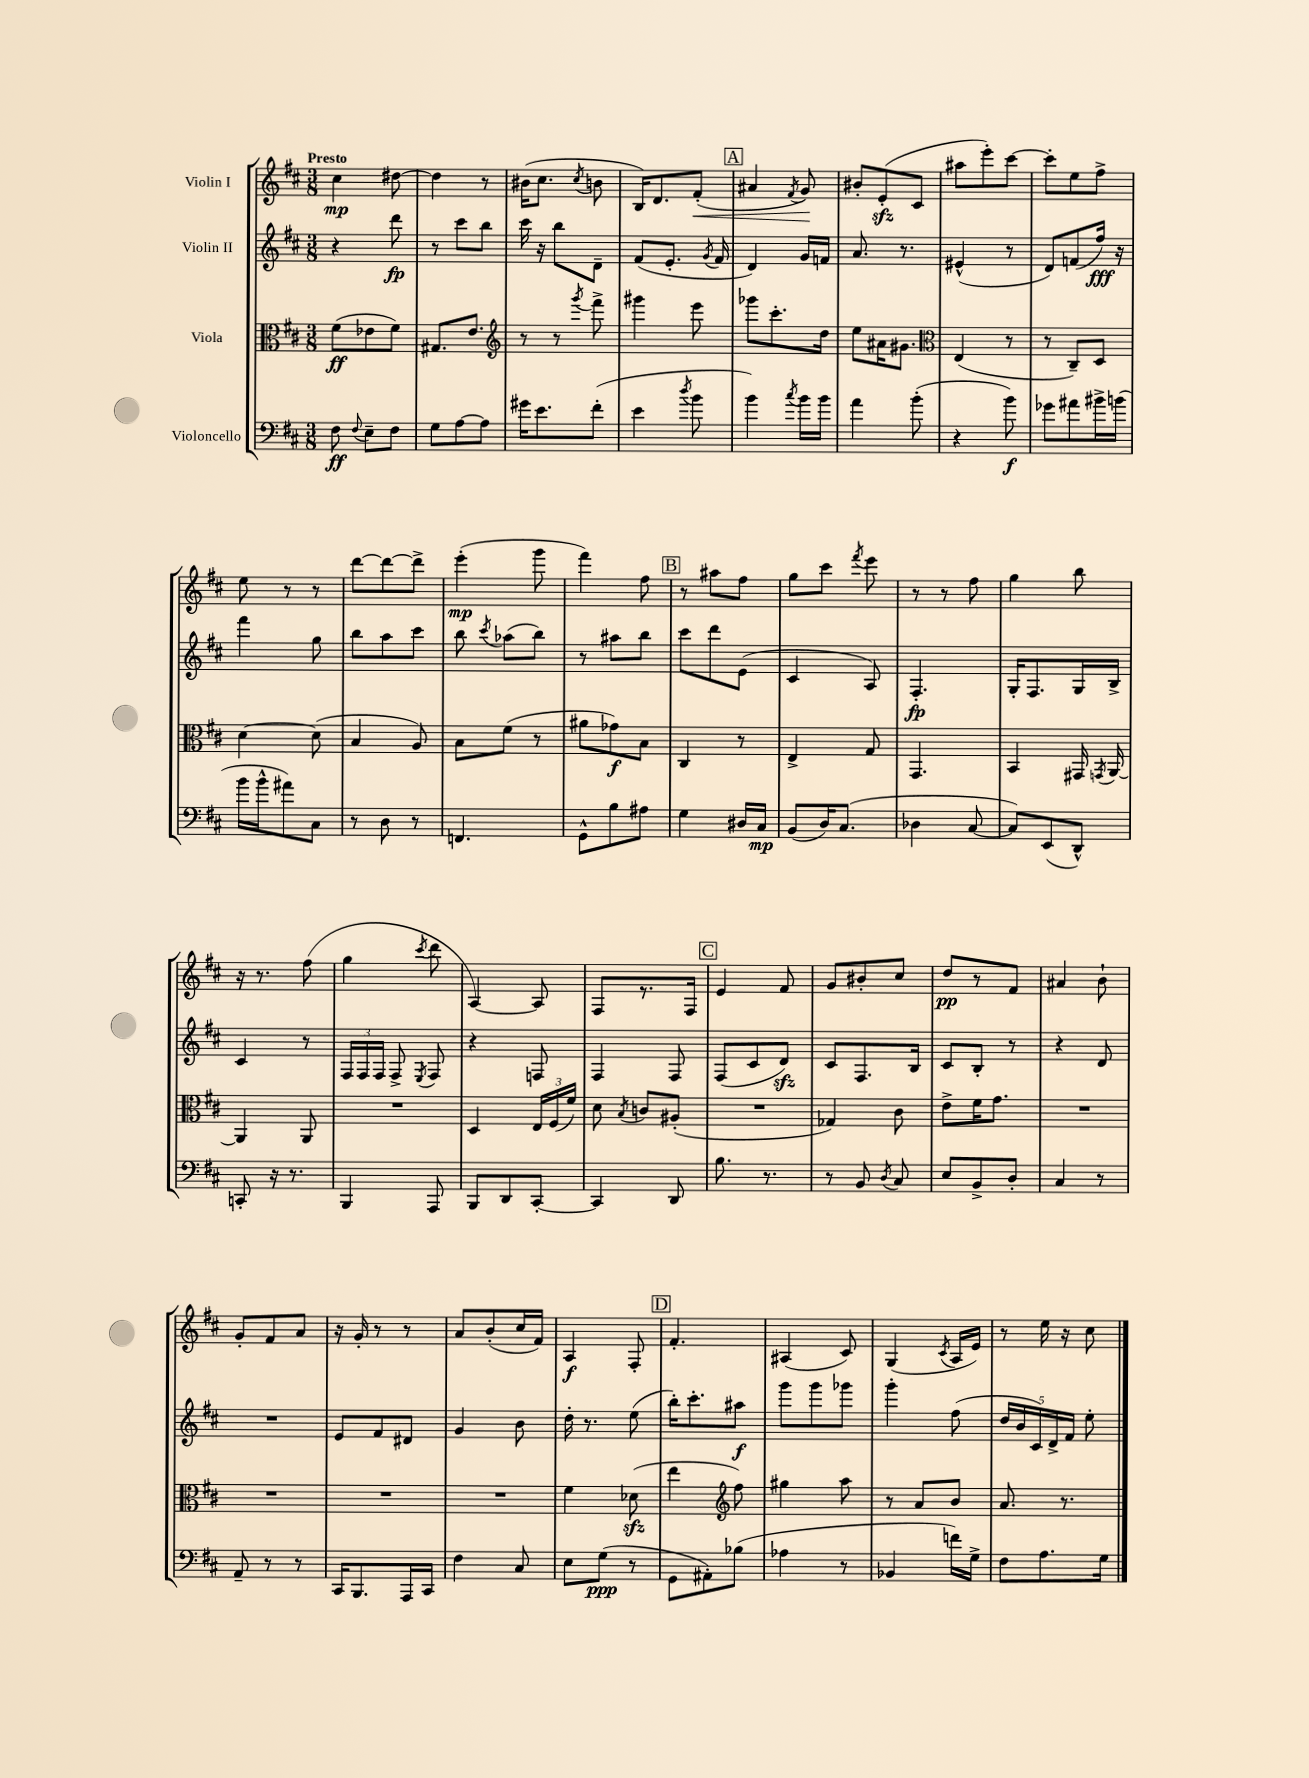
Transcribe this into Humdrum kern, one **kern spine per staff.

**kern	**kern	**kern	**kern
*staff4	*staff3	*staff2	*staff1
*clefF4	*clefC3	*clefG2	*clefG2
*k[f#c#]	*k[f#c#]	*k[f#c#]	*k[f#c#]
*M3/8	*M3/8	*M3/8	*M3/8
8F#\	(8f#\L	4r	4cc#\
8qqF#/	.	.	.
8E~\L	8e-\	.	.
8F#\J	8f#\J)	8ddd\	[8dd#\
=	=	=	=
8G\L	8.G#/L	8r	4dd#\]
[8A\	.	8ccc#\L	.
.	8.e/J	.	.
8A\]J	.	8bb\J	8r
=	=	=	=
*	*clefG2	*	*
16g#\LK	8r	16ccc#\	(16b#\LK
8.e\	.	16r	8.cc#\J
.	8r	8bb\L	.
.	8qggg/	.	8qcc#/
(8f#'\J	8fff#^\	8d~\J	8b\
=	=	=	=
4e\	4ggg#\	(8f#/L	16B/LK)
.	.	.	8.d/
.	.	8.e'/J	.
8qdd/	.	.	.
8b\	8eee\	.	(8f#'/J
.	.	8qg/	.
.	.	16f#/	.
=	=	=	=
4b\)	8ggg-\L	4d/)	4a#/
.	8.ccc#'\	.	.
8qcc#/	.	.	8qf#/
16b\LL	.	16g/LL	8g/)
16b\JJ	16dd\Jk	16f/JJ	.
=	=	=	=
4a\	8ee\L	8.a/	8b#'/L
.	16a#\K	.	(8e'/
.	8.g#\J	8.r	.
(8b'\	.	.	8c#/J
=	=	=	=
*	*clefC3	*	*
4r	(4E/	(4e#^^/	8aa#\L
.	.	.	8eee'\)
8b\)	8r	8r	[8ccc#\J
=	=	=	=
8g-\L	8r	8d/L)	8ccc#'\]L
8a#\	8C#~/L)	(8f/	8ee\
16b#^\L	8D/J	16ff#/Jk)	8ff#^\J
(16b\JJ	.	16r	.
=	=	=	=
16b\LL	[4d\	4fff#\	8ee\
16b^^\J	.	.	.
8a#\)	.	.	8r
8C#\J	(8d\]	8gg\	8r
=	=	=	=
8r	4B/	8bb\L	[8ddd\L
8D\	.	8aa\	8ddd\_
8r	8A/)	8ccc#\J	8ddd^\]J
=	=	=	=
4.FF/	8B\L	8bb\	(4eee'\
.	.	8qccc#/	.
.	(8f#\J	(8aa-\L	.
.	8r	8bb\J)	8ggg\
=	=	=	=
8GG^^\L	8a#\L	8r	4fff#\)
8B\	8g-\)	8aa#\L	.
8A#\J	8B\J	8bb\J	8ff#\
=	=	=	=
4G\	4C#/	8ccc#\L	8r
.	.	8ddd\	8aa#\L
16D#/LL	8r	(8e\J	8ff#\J
16C#/JJ	.	.	.
=	=	=	=
(8BB/L	4E^/	4c#/	8gg\L
16D/K)	.	.	8ccc#\J
(8.C#/J	.	.	.
.	.	.	8qfff#/
.	8G/	8A/)	8eee\
=	=	=	=
4D-\	4.GG/	4.F#'/	8r
.	.	.	8r
[8C#/	.	.	8ff#\
=	=	=	=
8C#/]L)	4BB/	16G'/LK	4gg\
.	.	8.F#/	.
(8EE/	.	.	.
8DD^^/J)	16GG#/	16G/L	8bb\
.	8qGG/	.	.
.	[16AA/	16B^/JJ	.
=	=	=	=
8CC'/	4AA/]	4c#/	16r
.	.	.	8.r
16r	.	.	.
8.r	.	.	.
.	8AA/	8r	(8ff#\
=	=	=	=
4BBB/	4.r	24F#/LL	4gg\
.	.	24F#/	.
.	.	24F#/JJ	.
.	.	8F#^/	.
.	.	8qE/	8qccc#/
8AAA/	.	8F#/	8ddd\
=	=	=	=
8BBB/L	4D/	4r	[4A/)
8DD/	.	.	.
[8CC#'/J	24E/LL	8F/	8A/]
.	(24F#/	.	.
.	24f#/JJ)	.	.
=	=	=	=
4CC#/]	8d\	4F#/	8F#/L
.	8qB/	.	.
.	8c/L	.	8.r
8DD/	(8A#'/J	8F#/	.
.	.	.	16F#/Jk
=	=	=	=
8.B\	4.r	(8F#/L	4e/
.	.	8c#/	.
8.r	.	.	.
.	.	8d/J)	8f#/
=	=	=	=
8r	4G-/)	8c#/L	8g/L
8BB/	.	8.F#/	8b#'/
8qD/	.	.	.
8C#/	8c#\	.	8cc#/J
.	.	16B/Jk	.
=	=	=	=
8E/L	8e^\L	8c#/L	8dd/L
8BB^/	16f#\K	8B'/J	8r
.	8.g\J	.	.
8D'/J	.	8r	8f#/J
=	=	=	=
4C#/	4.r	4r	4a#/
8r	.	8d/	8b`\
=	=	=	=
8AA~/	4.r	4.r	8g'/L
8r	.	.	8f#/
8r	.	.	8a/J
=	=	=	=
16CC#/LK	4.r	8e/L	16r
8.BBB/	.	.	16g'/
.	.	8f#/	8r
16AAA/L	.	8d#/J	8r
16CC#/JJ	.	.	.
=	=	=	=
4F#\	4.r	4g/	8a/L
.	.	.	(8b'/
8C#/	.	8b\	16cc#/L
.	.	.	16f#/JJ)
=	=	=	=
8E\L	4f#\	16dd'\	4A/
.	.	8.r	.
(8G\J	.	.	.
8r	(8d-\	(8ee\	8F#'/
=	=	=	=
8GG\L	4ee\	16bb'\LK)	4.f#'/
.	.	8.ccc#'\	.
8AA#'\)	.	.	.
*	*clefG2	*	*
(8B-\J	8ff#\)	8aa#\J	.
=	=	=	=
4A-\	4gg#\	8ggg\L	(4A#/
.	.	8ggg\	.
8r	8aa\	8ggg-\J	8c#/)
=	=	=	=
4BB-/	8r	4ggg'\	(4G/
.	8a/L	.	.
.	.	.	8qc#/
16f\LL)	8b/J	(8ff#\	16A/LL
16G^\JJ	.	.	16e/JJ)
=	=	=	=
8F#\L	8.a/	20dd/LL	8r
.	.	20b/	.
.	.	20c#/)	.
8.A\	.	.	16ee\
.	.	20d^/	.
.	8.r	.	16r
.	.	20f#/JJ	.
.	.	8ee'\	8cc#\
16G\Jk	.	.	.
==	==	==	==
*-	*-	*-	*-
